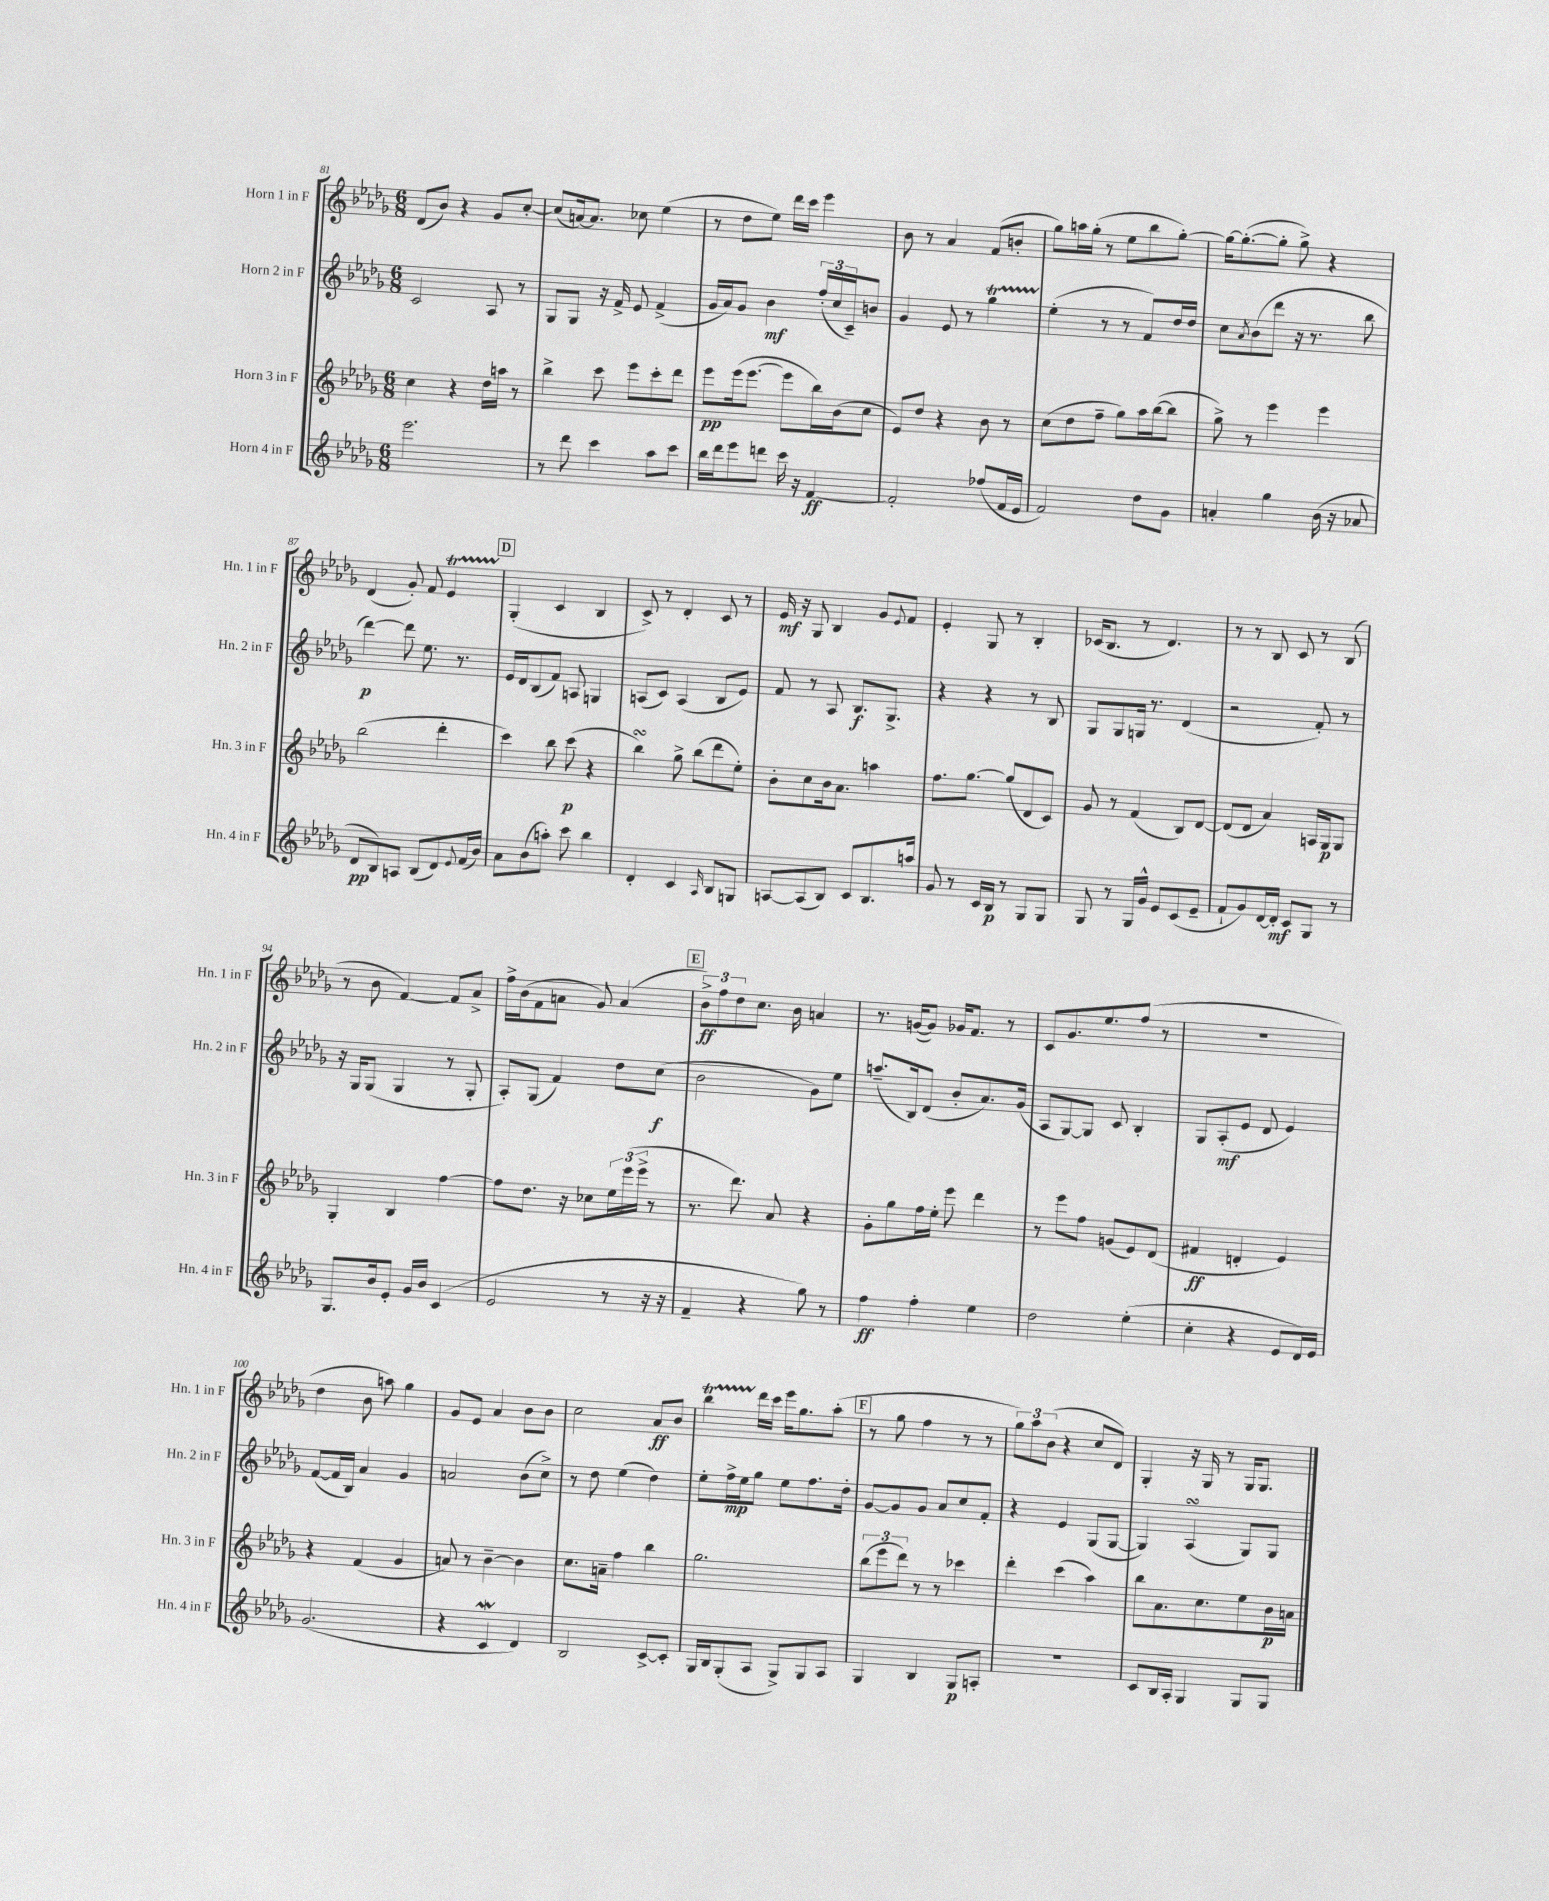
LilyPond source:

<<
\new StaffGroup <<
\new Staff = "s0" \with { instrumentName = "Horn 1 in F" shortInstrumentName = "Hn. 1 in F" } {
    \clef treble \key des \major \numericTimeSignature \time 6/8
    des'8( bes'8) r4 ges'8 c''8~-. |
    c''8( a'16~) a'8. ces''8 ees''4( |
    r8 des''8 ees''8) des'''16 c'''16 ees'''4 |
    bes'8 r8 aes'4 f'8( b'8-. |
    ges''8) a''16 ges''16-.( r8 ees''8 bes''8 ges''8~-.) |
    ges''16~ ges''8.~-.( ges''8-. ges''8->) r4 |
    des'4( ges'8-.) f'8 ees'4\startTrillSpan |
    \mark \markup { \box "D" } ges4-.\stopTrillSpan( c'4 bes4 |
    c'8->) r8 des'4-. c'8 r8 |
    ees'16\mf r16 ges8 bes4 ges'8 \appoggiatura { ees'8 } f'8 |
    ees'4-. ges8 r8 bes4-. |
    ces'16( bes8. r8 des'4.) |
    r8 r8 bes8 c'8 r8 bes8( |
    r8 bes'8 f'4~) f'8 aes'8-> |
    f''16-> bes'16( f'8 a'8 ges'8) a'4( |
    \mark \markup { \box "E" } \tuplet 3/2 { bes'8->\ff) f''8 des''8 } c''8. bes'16 a'4 |
    r8. g'16~( g'8) ges'16 f'8. r8 |
    c'8 ges'8. ees''8. f''8( r8 |
    R2. |
    des''4 bes'8 a''8) ges''4 |
    ges'8 ees'8 aes'4 bes'8 bes'8 |
    c''2 aes'8\ff bes'8 |
    bes''4\startTrillSpan des'''16\stopTrillSpan c'''16 ees'''16 ges''8. aes''8-.( |
    \mark \markup { \box "F" } r8 ges''8 f''4 r8 r8 |
    \tuplet 3/2 { ges''8) aes''8 bes'8( } r4 c''8 des'8) |
    ges4-. r16 ges16 r8 ges16 ges8. \bar "|." |
}
\new Staff = "s1" \with { instrumentName = "Horn 2 in F" shortInstrumentName = "Hn. 2 in F" } {
    \clef treble \key des \major \numericTimeSignature \time 6/8
    c'2 aes8 r8 |
    ges8 ges8 r16 f'16-> ees'8 f'4->( |
    ges'16 aes'16) ges'8 bes'4\mf \tuplet 3/2 { f''16-.( c''16 c'16--) } b'8 |
    ges'4 ees'8 r8 ges''4\startTrillSpan |
    ees''4-.\stopTrillSpan( r8 r8 f'8) des''16 des''16 |
    c''8 \acciaccatura { aes'8 } bes'8( des'''8 r16 r8. bes''8 |
    des'''4~\p) des'''8 ees''8. r8. |
    \mark \markup { \box "D" } ees'16 des'16 bes8( f'8) a8 g4 |
    a8( c'8) a4( bes8 ees'8) |
    f'8 r8 aes8 bes8.\f ges8.-> |
    r4 r4 r8 bes8 |
    ges8 ges8 g16 r8. des'4( |
    r2 f'8-.) r8 |
    r16 ges16 ges8( ges4 r8 ges8-. |
    aes8-.) ges8( f'4) des''8 c''8\f( |
    \mark \markup { \box "E" } bes'2 ges'8) ees''8 |
    a''8.--( bes16) des'8( bes'8-. aes'8.) ges'16( |
    aes8 ges8~) ges8 c'8 bes4-. |
    ges8 aes8-.\mf( ees'8 des'8 ees'4) |
    f'8~( f'16 bes16) aes'4 ges'4 |
    a'2 bes'8( c''8->) |
    r8 des''8 ees''4( des''4) |
    ees''8-. f''16->\mp ees''16 ges''8 ees''8 f''8. des''16-. |
    \mark \markup { \box "F" } ges'8~ ges'8 ges'8 aes'8 c''8 f'8-. |
    r4 ees'4 ges8( ges8~ |
    ges4) aes4\turn( ges8) ges8 \bar "|." |
}
\new Staff = "s2" \with { instrumentName = "Horn 3 in F" shortInstrumentName = "Hn. 3 in F" } {
    \clef treble \key des \major \numericTimeSignature \time 6/8
    c''4 r4 des''16 a''16 r8 |
    bes''4-> c'''8 ees'''8 c'''8-. des'''8 |
    ees'''8\pp ees'''16( ees'''8.~ ees'''8 bes''16) bes'16( c''8 |
    ees'8) des''8 r4 bes'8 r8 |
    c''8( des''8 f''8-- ges''8) aes''16 bes''16~( bes''8 |
    ges''8->) r8 ees'''4 ees'''4 |
    bes''2( des'''4-. |
    \mark \markup { \box "D" } c'''4) bes''8 c'''8\p( r4 |
    bes''4\turn) ges''8-> bes''8( des'''8 ees''8-.) |
    bes'8-. c''8 bes'16 aes'8. a''4 |
    f''8. ges''8.~ ges''8( des'8 c'8) |
    ges'8 r8 f'4( bes8) des'8~ |
    des'8( des'8 aes'4) a16 ges16\p ges8 |
    ges4-. bes4 f''4~ |
    f''8 des''8. r16 ces''8 \tuplet 3/2 { ees''16 ees'''16( ees'''16-> } r8 |
    \mark \markup { \box "E" } r8. des'''8.) aes'8 r4 |
    ges'8-. ges''8 f''16 ees''16-. ees'''8 des'''4 |
    r8 ees'''8 f''8 g'8( ees'8) des'8( |
    fis'4\ff d'4-. ees'4) |
    r4 f'4( ges'4 |
    a'8) r8 bes'4~-- bes'4 |
    c''8. a'16-- f''4 bes''4 |
    ges''2. |
    \mark \markup { \box "F" } \tuplet 3/2 { bes''8( ees'''8 des'''8) } r8 r8 ces'''4 |
    des'''4-. c'''4( aes''4) |
    bes''8 aes'8. c''8. ees''8 bes'16\p a'16 \bar "|." |
}
\new Staff = "s3" \with { instrumentName = "Horn 4 in F" shortInstrumentName = "Hn. 4 in F" } {
    \clef treble \key des \major \numericTimeSignature \time 6/8
    ees'''2. |
    r8 des'''8 c'''4 aes''8 c'''8 |
    bes''16 des'''16 ees'''8 d'''8 c'''16 r16 f'4~\ff |
    f'2-. fes''8( f'16 ees'16 |
    f'2) des''8 ges'8 |
    a'4-. ges''4 bes'16( r16 aes'8 |
    des'8\pp bes8) a8 bes8( des'8) \appoggiatura { ees'8 } f'16( bes'16) |
    \mark \markup { \box "D" } aes'8 bes'8( a''8-.) c'''8 bes''4 |
    des'4-. c'4 \grace { aes16 } bes8 g8 |
    a8~ a8( bes8) c'8 bes8. a''16 |
    ges'8 r8 c'16 bes16\p r8 ges8 ges8 |
    ges8 r8 ges16 ges'16-^ ees'8 c'8( ees'8-- |
    f'8-! ges'8) des'16~ des'16-.\mf c'8 ges8 r8 |
    ges8. bes'16 ees'8-. ges'16 bes'16 c'4( |
    ees'2 r8 r16 r16 |
    \mark \markup { \box "E" } f'4-- r4 ges''8) r8 |
    f''4\ff f''4-. ees''4 |
    des''2 ees''4-.( |
    c''4-. r4 ees'8 des'16) ees'16 |
    ges'2.( |
    r4 c'4\mordent des'4) |
    bes2 c'8~-> c'8-. |
    ges16 bes16 ges8-.( aes8 ges8->) ges8 aes8 |
    \mark \markup { \box "F" } ges4 bes4 ges8\p a8-. |
    R2. |
    c'8 bes16 aes16-. ges4 ges8 ges8 \bar "|." |
}
>>
>>
\layout { \context { \Score currentBarNumber = #81 } }
